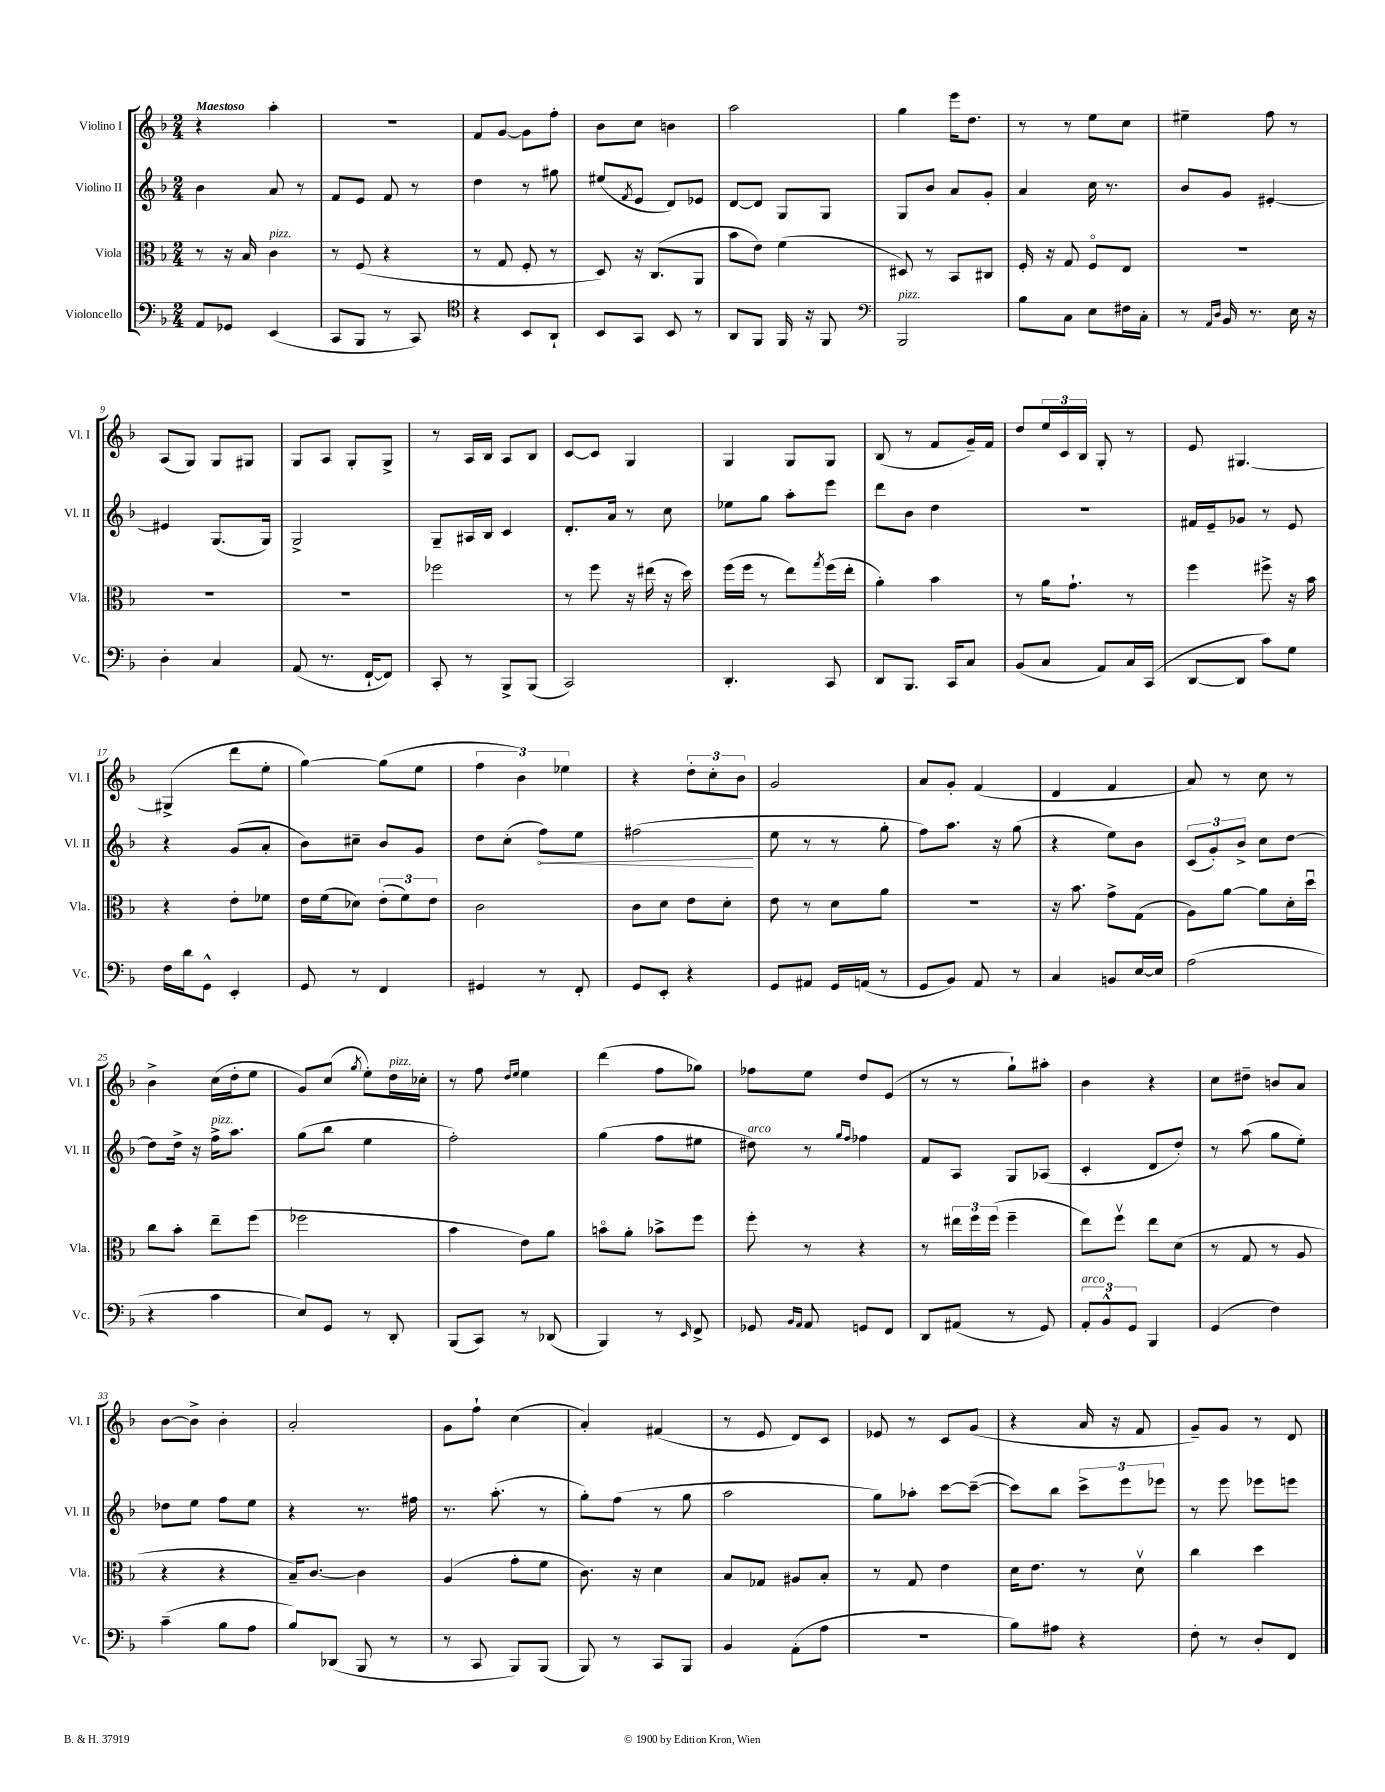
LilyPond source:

<<
\new StaffGroup <<
\new Staff = "s0" \with { instrumentName = "Violino I" shortInstrumentName = "Vl. I" } {
    \clef treble \key f \major \numericTimeSignature \time 2/4 \tempo "Maestoso"
    r4 a''4-. |
    r2 |
    f'8 g'8~ g'8 f''8-. |
    bes'8 c''8 b'4 |
    a''2 |
    g''4 e'''16 d''8. |
    r8 r8 e''8 c''8 |
    eis''4-- f''8 r8 |
    a8( g8) g8 gis8 |
    g8 a8 g8-. g8-> |
    r8 a16 bes16 a8 bes8 |
    c'8~ c'8 g4 |
    g4 g8 g8 |
    bes8( r8 f'8 g'16--) f'16 |
    d''8 \tuplet 3/2 { e''16 c'16 bes16 } g8-. r8 |
    e'8 gis4.~ |
    gis4->( d'''8 e''8-. |
    g''4~) g''8( e''8 |
    \tuplet 3/2 { f''4 bes'4) ees''4 } |
    r4 \tuplet 3/2 { d''8-. c''8-. bes'8 } |
    g'2 |
    a'8 g'8-. f'4( |
    d'4 f'4 |
    a'8) r8 c''8 r8 |
    bes'4-> c''16( d''16-. e''8 |
    g'8) c''8( \acciaccatura { g''8 } e''8-.) d''16^\markup { \italic "pizz." } ces''16-. |
    r8 f''8 \grace { d''16 e''16 } e''4 |
    d'''4( f''8 ges''8) |
    fes''8 e''8 d''8 e'8( |
    r8 r8 g''8-!) ais''8-. |
    bes'4 r4 |
    c''8 dis''8-- b'8 a'8 |
    bes'8~ bes'8-> bes'4-. |
    a'2-. |
    g'8 f''8-! c''4( |
    a'4-.) fis'4( |
    r8 e'8 d'8) c'8 |
    ees'8 r8 c'8 g'8( |
    r4 a'16 r16 f'8 |
    g'8--) g'8 r8 d'8 \bar "|." |
}
\new Staff = "s1" \with { instrumentName = "Violino II" shortInstrumentName = "Vl. II" } {
    \clef treble \key f \major \numericTimeSignature \time 2/4
    bes'4 a'8 r8 |
    f'8 e'8 f'8 r8 |
    d''4 r8 gis''8 |
    eis''8( \acciaccatura { f'8 } e'8 d'8) ees'8 |
    d'8~ d'8 g8 g8 |
    g8 bes'8 a'8 g'8-. |
    a'4 c''16 r8. |
    bes'8 g'8 eis'4~-. |
    eis'4 g8.( g16) |
    g2-> |
    g8-- ais16 bes16 c'4 |
    d'8.-. a'16 r8 c''8 |
    ees''8 g''8 a''8-. e'''8 |
    d'''8 bes'8 d''4 |
    R2 |
    fis'16 e'16-- ges'8 r8 e'8 |
    r4 g'8( a'8-. |
    bes'8) cis''8-- bes'8 g'8 |
    d''8 c''8-.( \once \override Hairpin.circled-tip = ##t f''8\<) e''8 |
    fis''2\!( |
    e''8 r8 r8 g''8-. |
    f''8) a''8. r16 g''8( |
    r4 e''8) bes'8 |
    \tuplet 3/2 { c'8( g'8-.) bes'8-> } c''8 d''8~ |
    d''8 d''16-> r16 f''16->^\markup { \italic "pizz." } a''8. |
    g''8( bes''8 e''4 |
    f''2-.) |
    g''4( f''8 eis''8 |
    dis''8^\markup { \italic "arco" }) r8 \grace { g''16 f''16 } fes''4 |
    f'8 a8 g8 aes8( |
    c'4-. d'8 d''8-.) |
    r8 a''8( g''8 e''8-.) |
    des''8 e''8 f''8 e''8 |
    r4 r8. fis''16 |
    r8. a''8.-.( r8 |
    g''8-.) f''8( r8 g''8 |
    a''2 |
    g''8) aes''8-. c'''8~ c'''8~--( |
    c'''8) bes''8 \tuplet 3/2 { c'''8-> e'''8 ees'''8 } |
    r8 e'''8 ees'''8 e'''8 \bar "|." |
}
\new Staff = "s2" \with { instrumentName = "Viola" shortInstrumentName = "Vla." } {
    \clef alto \key f \major \numericTimeSignature \time 2/4
    r8 r16 bes16 c'4^\markup { \italic "pizz." } |
    r8 f8( r4 |
    r8 g8 f8-. r8 |
    d8) r16 c8.( a,8 |
    bes'8 e'8) f'4( |
    dis8) r8 bes,8 cis8 |
    f16-. r16 g8 f8\flageolet e8 |
    R2 |
    R2 |
    R2 |
    fes''2 |
    r8 f''8 r16 eis''16( r16 d''16) |
    f''16( f''16 r8 e''8) \acciaccatura { g''8 } f''16( e''16-. |
    a'4-.) bes'4 |
    r8 a'16 g'8.-! r8 |
    f''4 fis''8-> r16 bes'16 |
    r4 e'8-. fes'8 |
    e'16 f'16( des'8) \tuplet 3/2 { e'8-.( f'8) e'8 } |
    c'2 |
    c'8 d'8 e'8 d'8-. |
    e'8 r8 d'8 a'8 |
    R2 |
    r16 bes'8. g'8-> g8( |
    a8) a'8~ a'8 d'16-. d''16\downbow |
    c''8 bes'8-. e''8-- f''8( |
    fes''2 |
    bes'4 e'8) a'8 |
    b'8\flageolet a'8-. bes'8-> f''8 |
    f''8-. r8 r4 |
    r8 \tuplet 3/2 { eis''16 f''16 f''16( } f''4-- |
    e''8) f''8\upbow e''8 d'8( |
    r8 g8 r8 a8 |
    r4 r4 |
    bes16--) c'8.~ c'4 |
    a4( g'8-. f'8 |
    c'8.) r16 d'4 |
    bes8 ges8 ais8 bes8-. |
    r8 g8 e'4 |
    d'16 e'8. r8 d'8\upbow |
    c''4 d''4 \bar "|." |
}
\new Staff = "s3" \with { instrumentName = "Violoncello" shortInstrumentName = "Vc." } {
    \clef bass \key f \major \numericTimeSignature \time 2/4
    a,8 ges,8 e,4( |
    c,8 bes,,8 r8 c,8) |
    \clef tenor r4 bes,8 a,8-! |
    bes,8 g,8 bes,8 r8 |
    a,8 f,8 f,16 r16 f,8 |
    \clef bass bes,,2^\markup { \italic "pizz." } |
    bes8 c8 e8 fis16 c16-. |
    r8 \grace { a,16 d16 } bes,16 r8. e16 r16 |
    d4-. c4 |
    a,8( r8. f,16~-! f,8) |
    c,8-. r8 bes,,8-> bes,,8( |
    c,2) |
    d,4.-. c,8 |
    d,8 bes,,8. c,16 c8 |
    bes,8( c8 a,8) c16 c,16( |
    d,8~ d,8 c'8) g8 |
    f16 d'16 g,8-^ e,4-. |
    g,8 r8 f,4 |
    gis,4 r8 f,8-. |
    g,8 e,8-. r4 |
    g,8 ais,8 g,16 a,16( r8 |
    g,8 bes,8) a,8 r8 |
    c4 b,8 e16~ e16 |
    a2( |
    r4 c'4 |
    e8) g,8 r8 d,8-. |
    bes,,8( c,8) r8 des,8( |
    bes,,4) r8 \grace { e,16 } f,8-> |
    ges,8 \grace { bes,16 a,16 } a,8 g,8 f,8 |
    d,8 ais,8( r8 g,8) |
    \tuplet 3/2 { a,8-.^\markup { \italic "arco" } bes,8-^ g,8 } bes,,4 |
    g,4( f4) |
    c'4--( bes8 a8 |
    bes8) des,8( bes,,8 r8 |
    r8 c,8 bes,,8) bes,,8( |
    bes,,8) r8 c,8 bes,,8 |
    bes,4 a,8-.( a8 |
    r2 |
    bes8) ais8 r4 |
    f8-. r8 d8-. f,8 \bar "|." |
}
>>
>>
